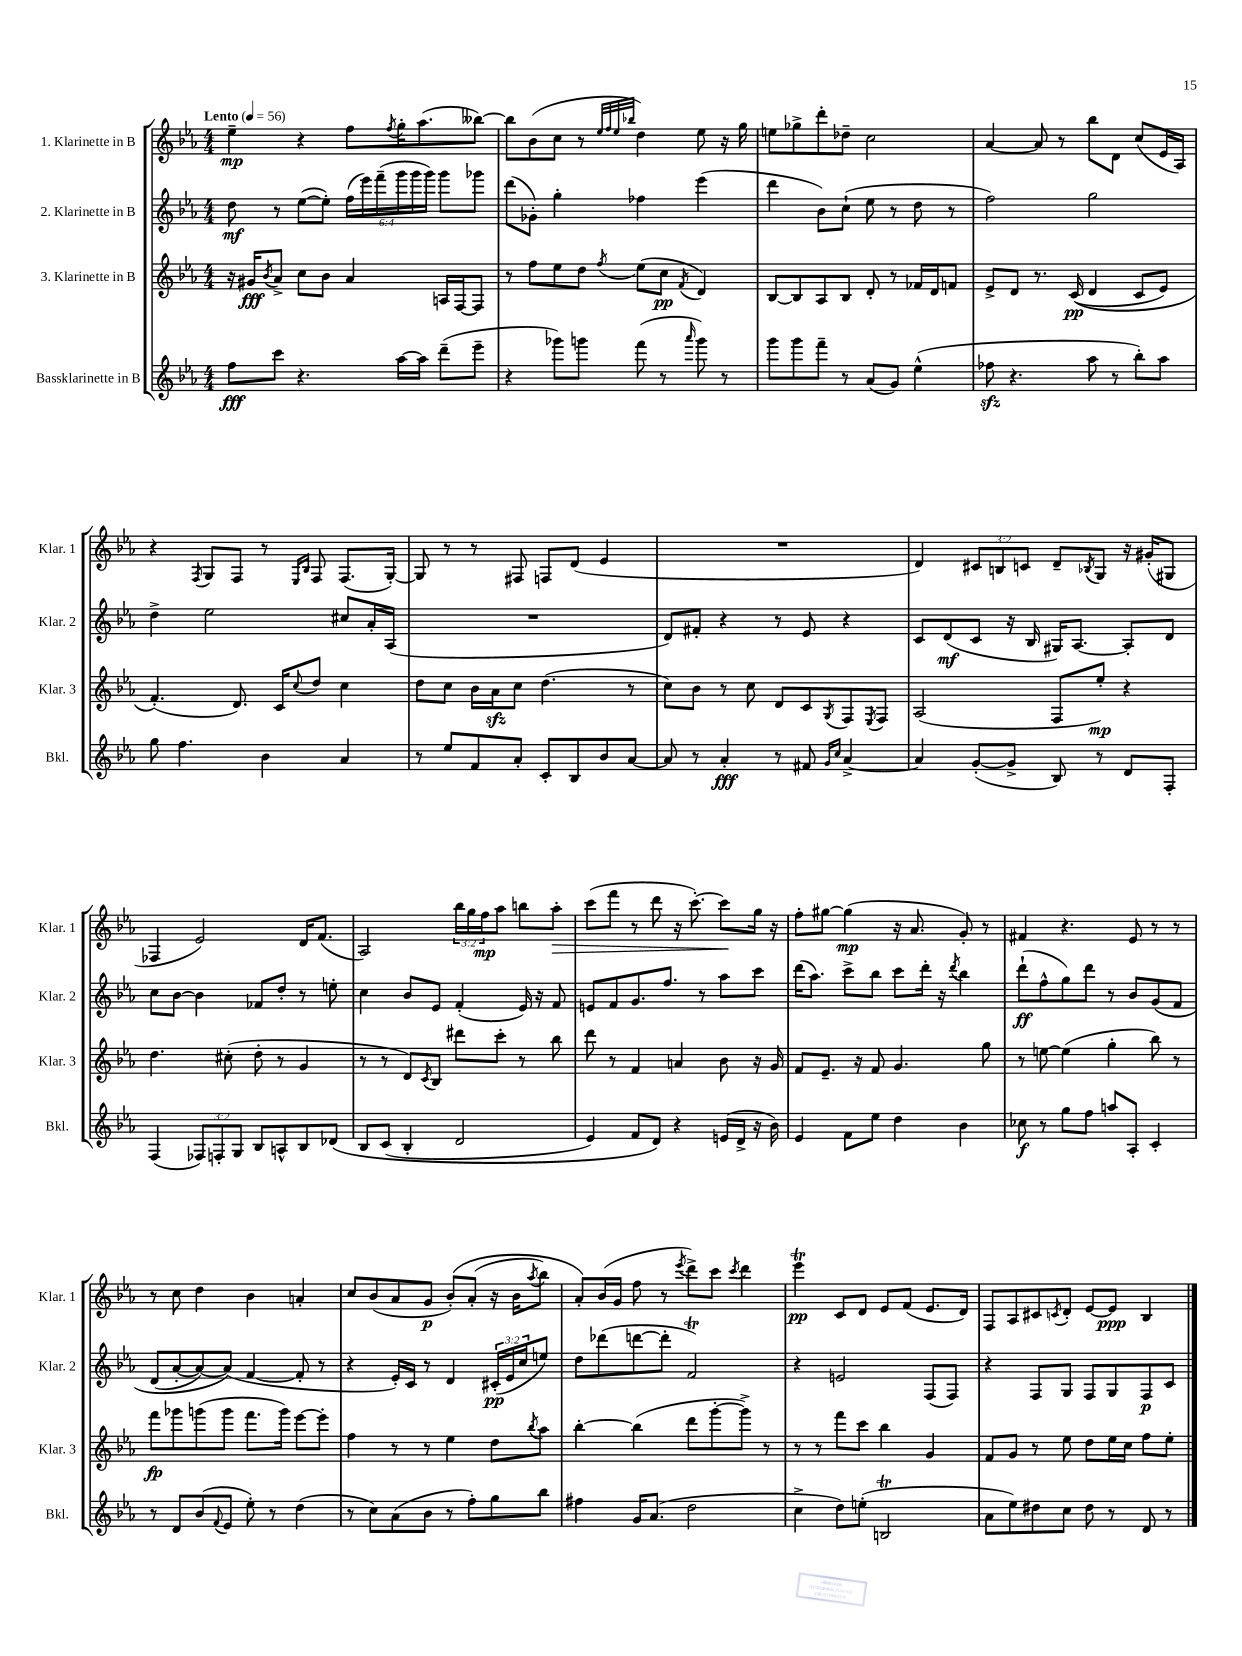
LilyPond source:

<<
\new StaffGroup <<
\new Staff = "s0" \with { instrumentName = "1. Klarinette in B" shortInstrumentName = "Klar. 1" } {
    \clef treble \key ees \major \numericTimeSignature \time 4/4 \override Staff.TupletNumber.text = #tuplet-number::calc-fraction-text \tempo "Lento" 4 = 56
    ees''4--\mp r4 f''8 \acciaccatura { f''8 } g''16-. aes''8.( beses''8~) |
    beses''8 bes'8( c''8 r8 \grace { ees''32 f''32 ees''32 bes''32 } d''4) ees''8 r16 g''16 |
    e''8 ges''8-> d'''8-. des''8-- c''2 |
    aes'4~ aes'8 r8 bes''8 d'8 c''8( ees'16 aes16) |
    r4 \acciaccatura { f8 } g8 f8 r8 \grace { ees16 bes16 } f8 f8.( g16~-.) |
    g8 r8 r8 fis8 f8 d'8( ees'4 |
    R1 |
    d'4) \tuplet 3/2 { cis'8 b8 c'8 } d'8-- \acciaccatura { bes8 } g8 r16 gis'16-.( gis8 |
    fes4 ees'2) d'16 f'8.( |
    aes2) \tuplet 3/2 { bes''16 g''16 f''16\mp } aes''8 b''8 aes''8-.\> |
    c'''8( f'''8 r8 d'''8 r16 c'''8.~-.) c'''8\! g''16 r16 |
    f''8-. gis''8~ gis''4\mp( r16 aes'8. g'8-.) r8 |
    fis'4 r4. ees'8 r8 r8 |
    r8 c''8 d''4 bes'4 a'4-. |
    c''8 bes'8( aes'8 g'8\p bes'8-.)\( aes'8-.( r16 bes'16 \acciaccatura { aes''8 } bes''8) |
    aes'8-.\) bes'16( g'16 f''8 r8 \acciaccatura { ees'''8 } d'''8->) c'''8 \acciaccatura { c'''8 } d'''4 |
    ees'''4\trill\pp c'8 d'8 ees'8 f'8( ees'8. d'16) |
    f8 aes8 cis'8 \acciaccatura { c'8 } d'8-. ees'8~ ees'8\ppp bes4 \bar "|." |
}
\new Staff = "s1" \with { instrumentName = "2. Klarinette in B" shortInstrumentName = "Klar. 2" } {
    \clef treble \key ees \major \numericTimeSignature \time 4/4 \override Staff.TupletNumber.text = #tuplet-number::calc-fraction-text
    d''8\mf r8 ees''8~( ees''8-.) \tuplet 6/4 { f''16( ees'''16) f'''16--( g'''16 g'''16 g'''16) } g'''8 ges'''8 |
    d'''8( ges'8-.) g''4-. fes''4 ees'''4( |
    d'''4 bes'8) c''8-!( ees''8 r8 d''8 r8 |
    f''2) g''2 |
    d''4-> ees''2 cis''8 aes'16-. aes16( |
    R1 |
    d'8) fis'8-. r4 r8 ees'8 r4 |
    c'8 d'8\mf( c'8 r16 bes16 gis16) aes8.~ aes8-. d'8 |
    c''8 bes'8~ bes'4 fes'8 d''8-. r8 e''8-. |
    c''4 bes'8 ees'8 f'4-.( ees'16) r16 f'8 |
    e'8 f'8 g'8. f''8. r8 aes''8 c'''8 |
    d'''16( aes''8.) c'''8-> bes''8 c'''8 d'''16-. r16 \acciaccatura { d'''8 } bes''4 |
    d'''8-!\ff( f''8-^ g''8) d'''8 r8 bes'8 g'8\( f'8 |
    d'8( aes'8~-. aes'8~) aes'8(\) f'4~ f'8-. r8 |
    r4 ees'16-.) c'16 r8 d'4 \tuplet 3/2 { cis'16-.\pp( ees'16 c''16 } e''8) |
    d''8 des'''8( d'''8~ d'''8-. f'2\trill) |
    r4 e'2 f8( f8) |
    r4 f8 g8 f8 g8 f8\p c'8 \bar "|." |
}
\new Staff = "s2" \with { instrumentName = "3. Klarinette in B" shortInstrumentName = "Klar. 3" } {
    \clef treble \key ees \major \numericTimeSignature \time 4/4
    r16 gis'16\fff \acciaccatura { bes'8 } aes'8-> c''8 bes'8 aes'4 a16 f16~ f8 |
    r8 f''8 ees''8 d''8 \acciaccatura { f''8 } ees''8( c''8\pp \acciaccatura { f'8 } d'4) |
    bes8~ bes8 aes8 bes8 d'8-. r8 fes'16 d'16 f'8 |
    ees'8-> d'8 r8. c'16\pp(\( d'4 c'8 ees'8) |
    f'4.-.(\) d'8.) c'16 \appoggiatura { c''8 } d''8 c''4 |
    d''8 c''8 bes'16 aes'16\sfz c''8 d''4.( r8 |
    c''8) bes'8 r8 c''8 d'8 c'8 \acciaccatura { g8 } f8 \acciaccatura { ees8 } f8 |
    aes2( f8 ees''8-.\mp) r4 |
    d''4. cis''8-.( d''8-. r8 g'4 |
    r8 r8 d'8) \acciaccatura { c'8 } bes8 dis'''8 c'''8-. r8 bes''8 |
    d'''8 r8 f'4 a'4 bes'8 r16 g'16 |
    f'8 ees'8.-- r16 f'8 g'4. g''8 |
    r8 e''8~ e''4( g''4-. bes''8) r8 |
    f'''8\fp ges'''8 g'''8( g'''8 f'''8. g'''16) ees'''8~ ees'''8-. |
    f''4 r8 r8 ees''4 d''8 \acciaccatura { bes''8 } aes''8 |
    bes''4~-. bes''4( d'''8 g'''8~-. g'''8->) r8 |
    r8 r8 f'''8 c'''8 bes''4 g'4 |
    f'8 g'8 r8 ees''8 d''8 ees''16 c''16 f''8 ees''8-. \bar "|." |
}
\new Staff = "s3" \with { instrumentName = "Bassklarinette in B" shortInstrumentName = "Bkl." } {
    \clef treble \key ees \major \numericTimeSignature \time 4/4 \override Staff.TupletNumber.text = #tuplet-number::calc-fraction-text
    f''8\fff c'''8 r4. aes''16~ aes''16 d'''8--( ees'''8-- |
    r4 ges'''8) g'''8 f'''8( r8 \grace { aes'''16 } g'''8) r8 |
    g'''8 g'''8 f'''8-- r8 aes'8( g'8) ees''4-^( |
    fes''8\sfz r4. aes''8 r8 bes''8-.) aes''8 |
    g''8 f''4. bes'4 aes'4 |
    r8 ees''8 f'8 aes'8-. c'8-. bes8 bes'8 aes'8~ |
    aes'8 r8 aes'4-.\fff r8 fis'8 \grace { g'16 c''16 } aes'4~-> |
    aes'4 g'8~-.( g'8-> bes8) r8 d'8 f8-. |
    f4( \tuplet 3/2 { fes8) f8-. g8 } bes8 a8-^ bes8 des'8\( |
    bes8 c'8( bes4-. d'2 |
    ees'4) f'8 d'8\) r4 e'16( d'16-> r16 bes'16) |
    ees'4 f'8 ees''8 d''4 bes'4 |
    ces''8\f r8 g''8 f''8 a''8 aes8-. c'4-. |
    r8 d'8 bes'8( \appoggiatura { f'8 } ees'8 ees''8-.) r8 d''4( |
    r8 c''8) aes'8( bes'8 r8 f''8-.) g''8 bes''8 |
    fis''4 g'16 aes'8.( d''2 |
    c''4-> d''8) e''8-.( b2\trill |
    aes'8 ees''8) dis''8 c''8 dis''8 r8 d'8 r8 \bar "|." |
}
>>
>>
\layout { \context { \Score \remove "Bar_number_engraver" } }
